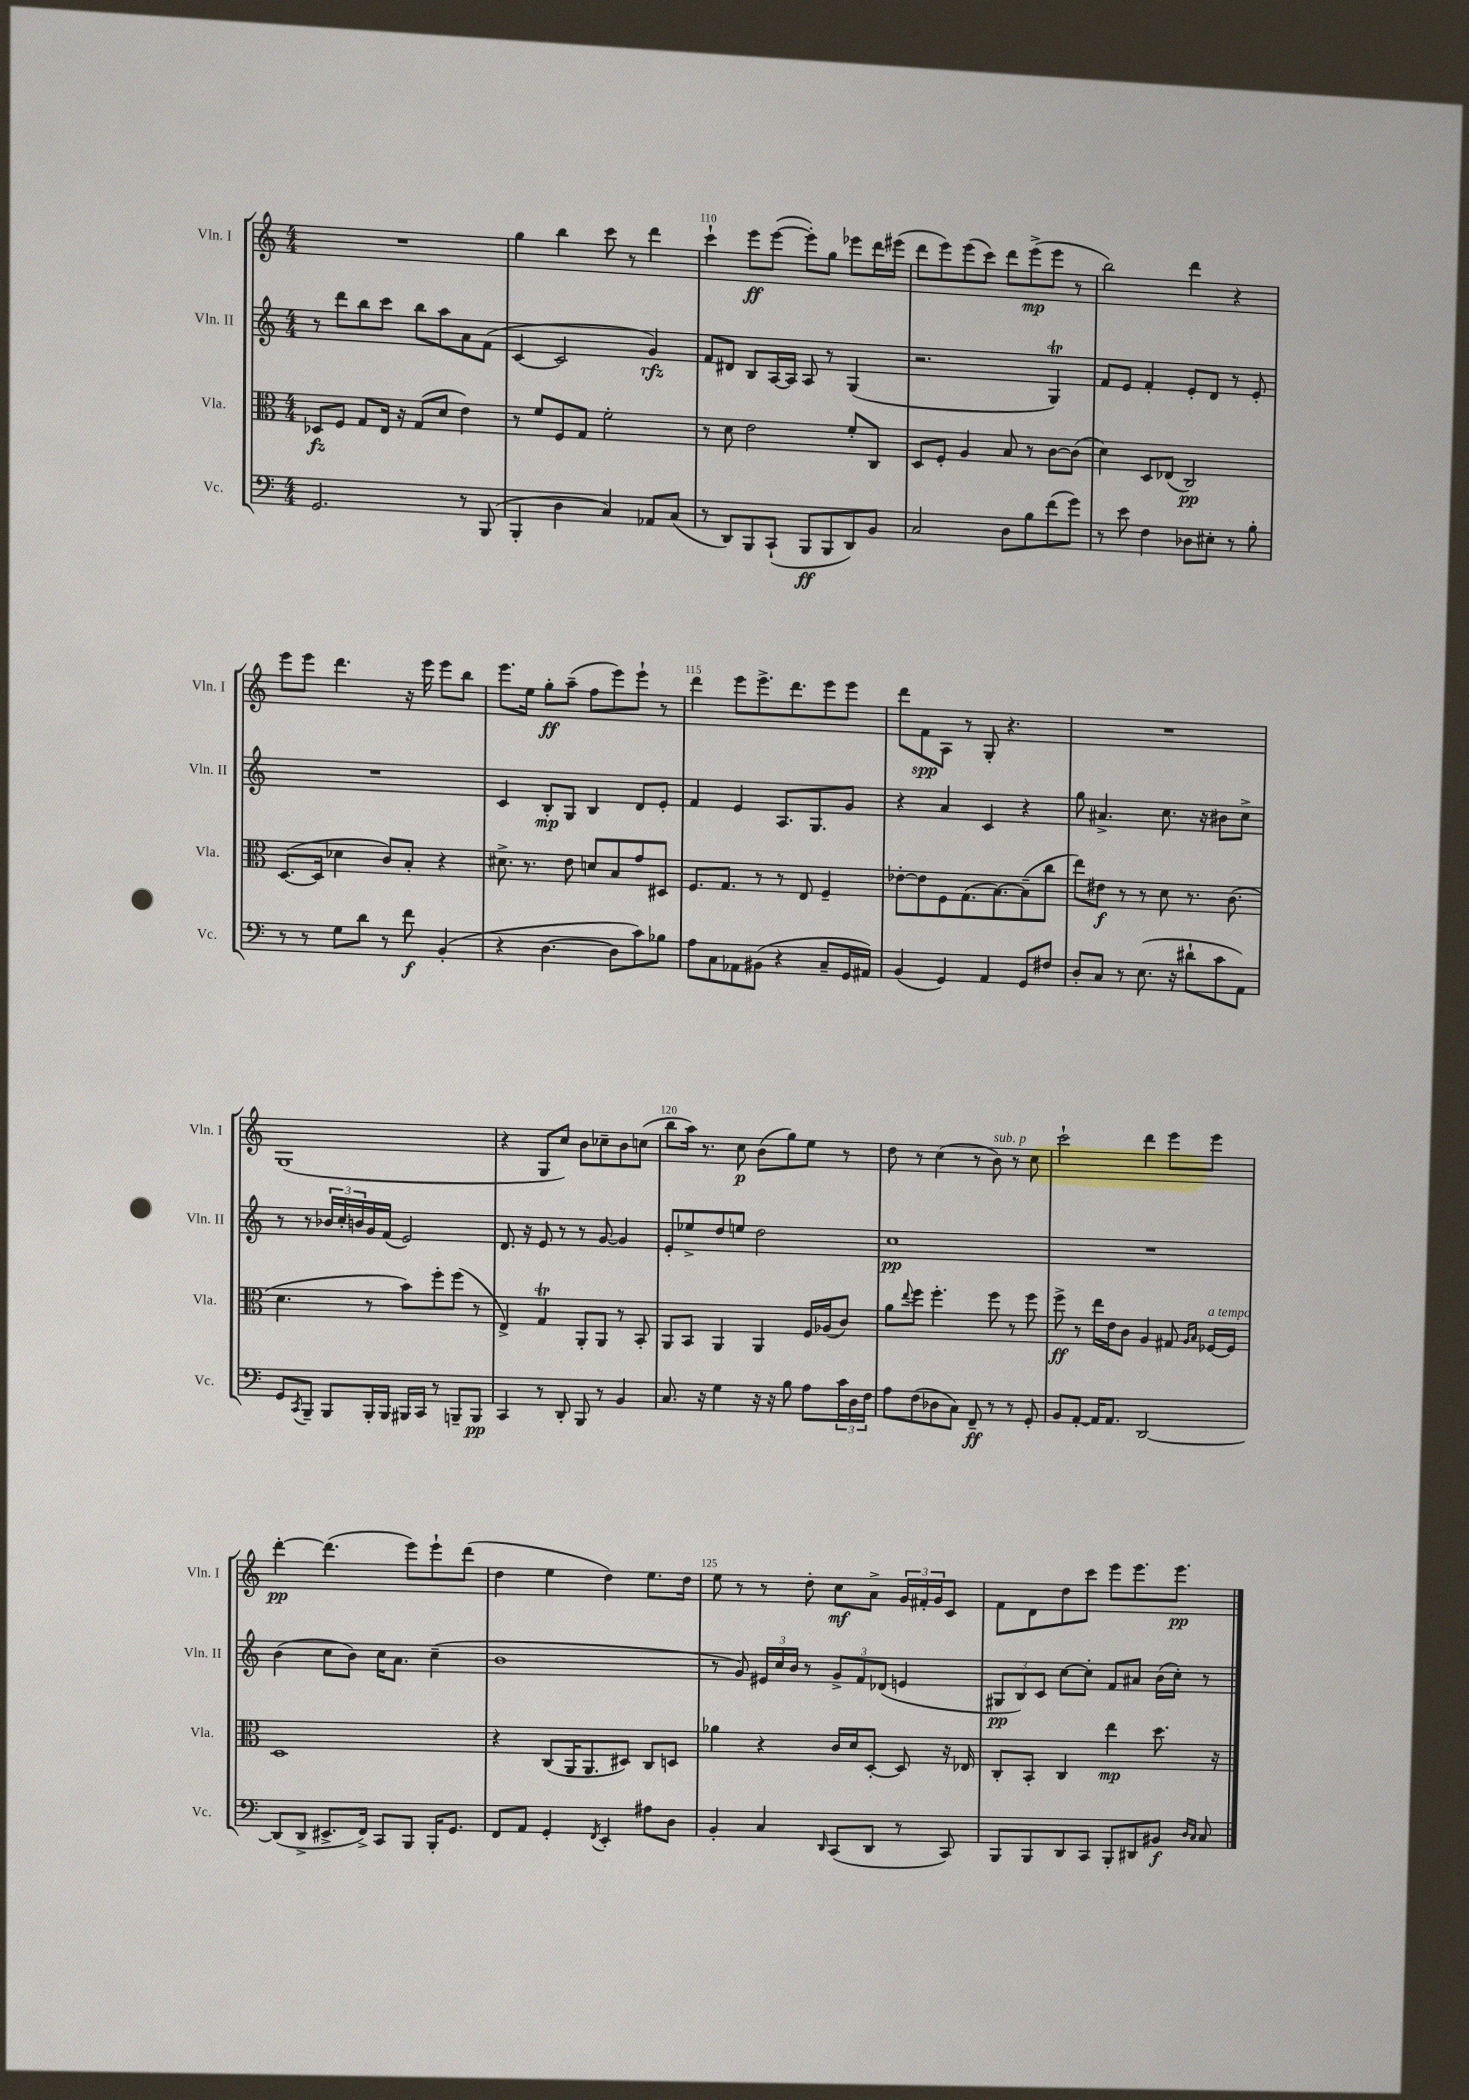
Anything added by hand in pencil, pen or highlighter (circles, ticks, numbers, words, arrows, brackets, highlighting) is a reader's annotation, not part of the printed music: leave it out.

**kern	**kern	**kern	**kern
*staff4	*staff3	*staff2	*staff1
*clefF4	*clefC3	*clefG2	*clefG2
*k[]	*k[]	*k[]	*k[]
*M4/4	*M4/4	*M4/4	*M4/4
2.GG	8D-	8r	1r
.	8F	8ddd	.
.	8G	8bb	.
.	16E	8ccc	.
.	16r	.	.
.	(8G	8bb	.
.	8d	8aa	.
8r	4e)	8a	.
(8BBB	.	(8f	.
=	=	=	=
4BBB'	8r	[4c	4gg
.	8f	.	.
4D	8F	2c]	4bb
.	8G	.	.
4C)	2f'	.	8ccc
.	.	.	8r
8AA-	.	4g)	4ddd
(8C	.	.	.
=	=	=	=
8r	8r	8f	4ccc`
8DD)	8d	8d#	.
8BBB	2e	8B	8eee
(8CC`	.	[16A	([8eee
.	.	16A]	.
8BBB	.	8A	8eee'])
8BBB	.	8r	8gg
8DD)	8f'	(4G	8eee-
8BB	8C	.	16ddd
.	.	.	(16eee#
=	=	=	=
2C	8D	2.r	8ddd
.	8F'	.	8eee)
.	4A	.	(8eee
.	.	.	8ccc)
8D	8B	.	8ddd
8B	8r	.	(8eee^
(8f	[8c	4G)	8eee
8g)	(8c]	.	8r
=	=	=	=
8r	4d)	8f	2bb)
8e	.	8e	.
4F	8D	4f'	.
.	(8E-	.	.
8D-	2C)	8e'	4ddd
8E#'	.	8d	.
8r	.	8r	4r
8B'	.	8e'	.
=	=	=	=
8r	([8.D	1r	8eee
8r	.	.	8eee
.	16D]	.	.
8G	4d-	.	4.ddd
8d	.	.	.
8r	8c)	.	.
8f	8B'	.	16r
.	.	.	16eee
(4BB'	4r	.	8eee
.	.	.	8bb
=	=	=	=
4r	8.d#^	4c	8.eee
.	8.r	.	16ee
[4.D	.	8B'	8gg'
.	8e	8G	(8aa~
.	8d	4B	8ff
8D]	8B	.	8eee)
8c)	8g	8d	8eee`
8B-	8D#	8e'	8r
=	=	=	=
8A	8.F	4f	4ddd
8C	.	.	.
.	8.G	.	.
8AA-	.	4e	8eee
(8BB#	8r	.	8.eee^
4r	8r	8.A	.
.	.	.	8.ddd
.	8E	.	.
.	.	8.G	.
8C~	4F~	.	8eee
16GG	.	8g	8eee
16AA#)	.	.	.
=	=	=	=
(4BB	[8e-'	4r	8ddd
.	8e-]	.	8f
4GG)	8F	4a	8A
.	(8.G	.	8r
4AA	.	4c	8G'
.	[8.B)	.	.
.	.	.	4.r
8GG	(8B~]	4r	.
8F#	8cc	.	.
=	=	=	=
8D'	8ee)	8gg	1r
8C	8e#	4.a#^	.
8r	8r	.	.
(8.E	8r	.	.
.	8d	8.cc	.
16r	.	.	.
8d#`	8.r	.	.
.	.	16r	.
8c	.	8b#	.
.	(8.c	.	.
8AA)	.	8cc^	.
=	=	=	=
8GG	4.d	8r	(1G
8qCC	.	.	.
8BBB~	.	8r	.
8BBB	.	24b-	.
.	.	24cc'	.
.	.	24b	.
16BBB'	8r	16g	.
16BBB	.	(16f	.
16BBB#	8b)	2e)	.
16CC	.	.	.
8r	8ff'	.	.
8BBB~	(8ff	.	.
8BBB	8r	.	.
=	=	=	=
4CC	4E^)	8.d	4r
.	.	16r	.
8r	4G	8e	8G
8DD'	.	8r	8cc)
8BBB	8AA'	8r	8b
8r	8AA	[8g	8cc-~
4BB	8r	4g]	8b
.	8BB'	.	(8cc
=	=	=	=
8.C	8AA	8e'	8bb
.	8BB	8ee-^	16aa)
16r	.	.	8.r
4G	4AA	8dd	.
.	.	8ee	8cc
16r	4AA	2dd	(8b
16r	.	.	.
8B	.	.	8gg)
8A	16F	.	8ee
.	(16A-	.	.
24c	8c)	.	8r
24D	.	.	.
24F	.	.	.
=	=	=	=
8A	8a	1cc	8dd
.	8qqee	.	.
(8F	8ff	.	8r
8D-	4.ff'	.	(4cc
8C)	.	.	.
8FF~	.	.	8r
8r	8ff	.	8b)
8r	8r	.	8r
8GG'	8ff	.	8cc
=	=	=	=
8BB	8ff^	1r	2ccc`
[8AA'	8r	.	.
16AA]	16ee	.	.
8.AA	16e	.	.
.	8c	.	.
[2DD	4A	.	4ddd
.	8G#	.	8eee
.	16qqA	.	.
.	16qqB	.	.
.	[16F-	.	8eee
.	16F-]	.	.
=	=	=	=
(8DD]	1D	(4b	[4ddd'
8DD^	.	.	.
8.EE#^	.	8cc	(4.ddd]
.	.	8b)	.
16FF^)	.	.	.
8CC	.	16cc	.
.	.	8.a	.
8BBB	.	.	8eee)
16BBB'	.	(4cc~	8eee`
8.GG	.	.	.
.	.	.	(8ddd
=	=	=	=
8FF	4r	1b	4dd
8AA	.	.	.
4GG'	(8C	.	4ee
.	16AA	.	.
.	8.AA	.	.
8qFF	.	.	.
4EE'	.	.	4dd)
.	8D#)	.	.
8A#	8C	.	8.ee
8D	8D	.	.
.	.	.	16dd
=	=	=	=
4BB'	4a-	8r	8ee
.	.	8g)	8r
4C	4r	24e#	8r
.	.	24cc	.
.	.	24b	.
.	.	8r	8dd'
16qqDD	.	.	.
(8CC	16c	12g^	8cc
.	16d	.	.
.	.	12f	.
8DD	[8D'	.	8a^
.	.	(12d-	.
8r	8D]	4e	24g
.	.	.	24f#'
.	.	.	24g
8CC)	16r	.	8c
.	16E-	.	.
=	=	=	=
8BBB	8C'	12G#	8f
.	.	12B)	.
8BBB	8BB'	.	8d
.	.	12c	.
8DD	4C	[8cc	8dd
8CC	.	8cc']	8ccc
8BBB'	4ee	8f	8eee
8DD#	.	8a#	8.eee
8BB#	8.dd	(16b	.
.	.	16cc')	8.eee
16qqD	.	.	.
16qqC	.	.	.
8C	.	8r	.
.	16r	.	.
==	==	==	==
*-	*-	*-	*-
